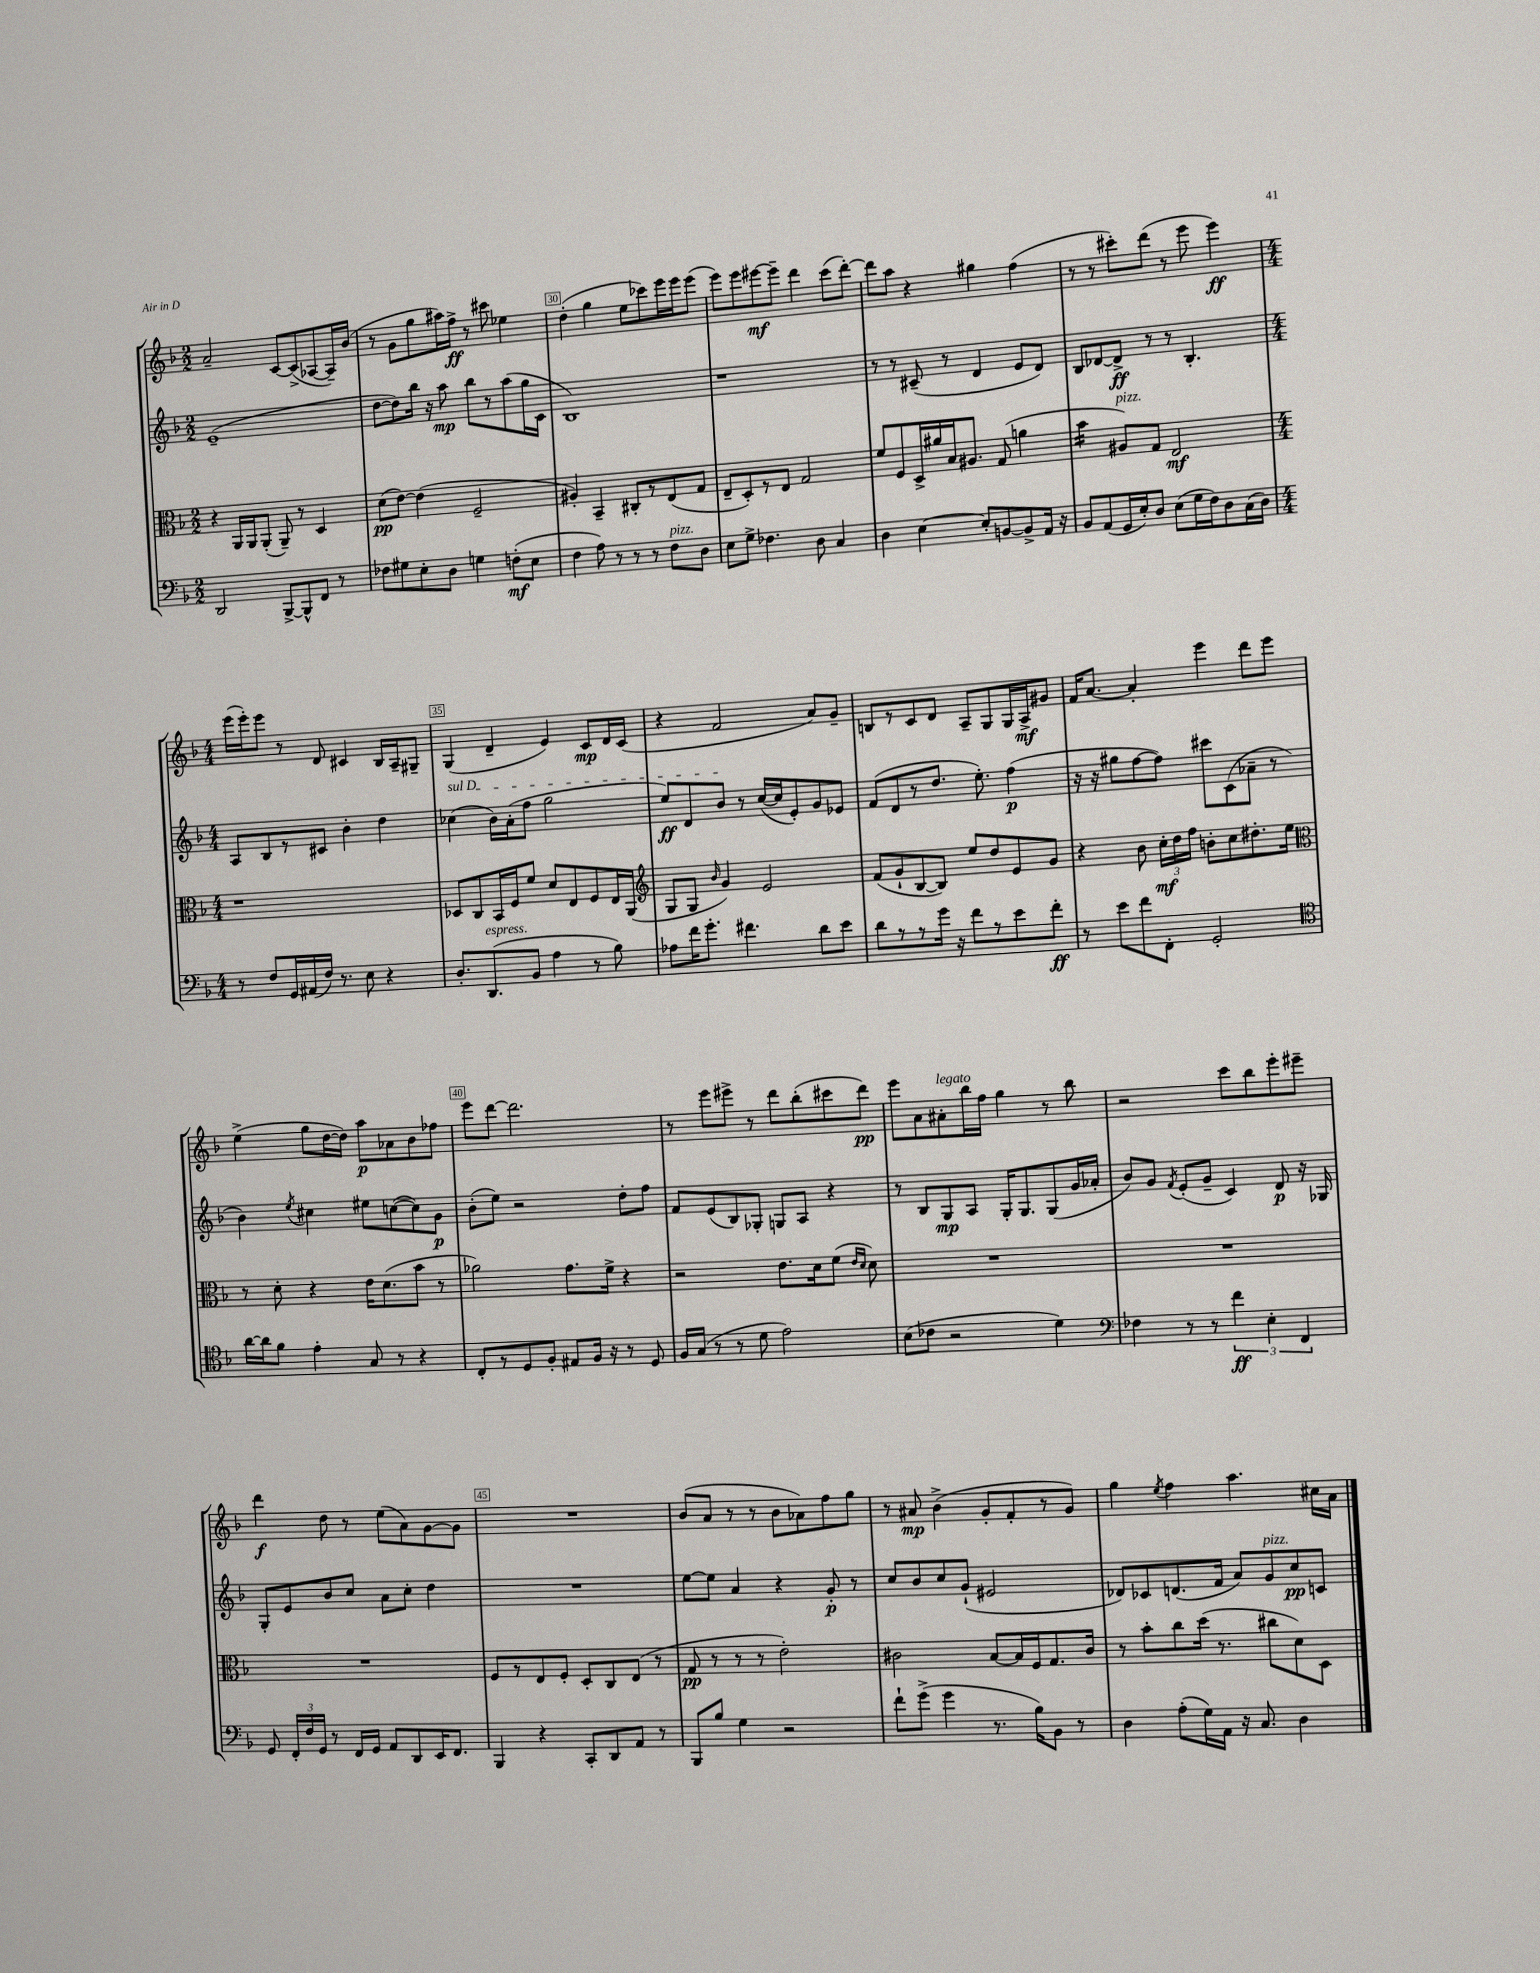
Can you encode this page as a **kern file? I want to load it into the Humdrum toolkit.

**kern	**kern	**kern	**kern
*staff4	*staff3	*staff2	*staff1
*clefF4	*clefC3	*clefG2	*clefG2
*k[b-]	*k[b-]	*k[b-]	*k[b-]
*M2/2	*M2/2	*M2/2	*M2/2
2DD	4r	(1e~	2a~
.	16AA	.	.
.	16AA	.	.
.	(8AA'	.	.
[8BBB-^	8AA~)	.	[8c
8BBB-^^]	8r	.	(8c^]
8FF	4D	.	[8A-
8r	.	.	16A-~])
.	.	.	(16b-
=	=	=	=
8F-	(8d	[8dd	8r
8G#	[8e)	8dd])	8g
8E'	(4e]	16bb-	8gg
.	.	16r	.
8D	.	8aa	16aa#)
.	.	.	16ff^
4G	2F~	8bb-	8r
.	.	8r	8ccc#
(8F'	.	(8aa	4ee-
8E	.	16gg	.
.	.	16c	.
=	=	=	=
4F	4A#')	1B-)	(4dd'
8A)	4BB-~	.	4gg
8r	.	.	.
8r	8C#'	.	8ee
8r	8r	.	8ccc-)
8F	(8E	.	16eee
.	.	.	16eee
8D	8G	.	(8eee
=	=	=	=
8E	8E~	1r	8eee)
8G^	8D')	.	8eee
4.F-	8r	.	[8eee#
.	8E	.	8eee#~]
.	2G	.	4ddd
8D	.	.	.
4C	.	.	(8ccc
.	.	.	[8ddd')
=	=	=	=
4D	8f	8r	8ddd]
.	8F	8r	8aa
[4E	16D^	(8c#~	4r
.	16a#	.	.
.	16B-	8r	.
.	8.A#	.	.
8E']	.	4d	4gg#
[8BB	(8G	.	.
8BB^]	4a	8e	(4ff
16AA	.	8d)	.
16r	.	.	.
=	=	=	=
8BB-	4b-	8B-	8r
(8AA	.	[8d-	8r
16GG	8A#)	8d-^]	8ccc#')
16E')	.	.	.
8D	8G	8r	(8ddd
(8E	2E	8r	8r
16G	.	4.B-'	8eee
16F)	.	.	.
8D	.	.	4eee)
(16C	.	.	.
16D)	.	.	.
=	=	=	=
*M4/4	*M4/4	*M4/4	*M4/4
8r	1r	8A	(16eee
.	.	.	16eee')
8F	.	8B-	8eee
16GG	.	8r	8r
(16AA#	.	.	.
16F)	.	8c#	8d
8.r	.	.	.
.	.	4b-'	4c#
8E	.	.	.
4r	.	4dd	16B-
.	.	.	16A~
.	.	.	8G#~
=	=	=	=
8.D'	8D-	(4cc-	(4G
.	8C	.	.
(8.DD	.	.	.
.	16BB-	16b-)	4d~
.	16F	(16a'	.
8BB-	8f	8ff	.
4A	8d	2gg	4e)
.	8E	.	.
8r	8F	.	8c
8B-)	16E	.	16d
.	(16AA	.	(16c
=	=	=	=
*	*clefG2	*	*
8A-	8G	8ee)	4r
16f	8G	8d	.
8.g'	.	.	.
.	16qqb-	.	.
.	4g)	8b-	2f
4.f#	.	8r	.
.	2e	([16cc	.
.	.	16cc]	.
.	.	8e')	.
8d	.	8g	8a)
8e	.	8e-	8g~
=	=	=	=
8d	(8f	(8f	8B
8r	8g`	8d	8r
8r	[8B-	8r	8c
16g	8B-])	8.dd	8d
16r	.	.	.
8f	8ee	.	8A~
.	.	8.ee')	.
8r	8dd	.	8G
8e	8e	(4ff	16G
.	.	.	16A^
8f'	8g	.	8g#
=	=	=	=
8r	4r	16r	16f
.	.	16r	[8.a
8e	.	8gg#	.
8f	8b-	[8ff	4a']
8FF'	24cc'	8ff])	.
.	24dd	.	.
.	24ff	.	.
2GG'	8b'	8ccc#	4eee
.	8cc	(8c	.
.	8.dd#'	8a-~	8ddd
.	.	8r	8eee
.	16ee	.	.
=	=	=	=
*clefC4	*clefC3	*	*
[16a	8r	4b-)	(4ee^
16a]	.	.	.
8f	8d'	.	.
.	.	8qee	.
4e'	4r	4cc#	8gg
.	.	.	[16dd
.	.	.	16dd])
8G	16e	8ee#	8aa
.	(8.d	.	.
8r	.	([8cc	8a-
4r	8b-	8cc])	8b-
.	8r	8g	8ff-
=	=	=	=
8C'	2a-)	(8b-'	8eee
8r	.	8ee)	[8ddd
8D	.	2r	2.ddd]
8F'	.	.	.
8E#	8.g	.	.
16F	.	.	.
16r	16f^	.	.
8r	4r	8dd'	.
8D	.	8ff	.
=	=	=	=
16F	2r	8f	8r
(16G	.	.	.
8r	.	(8e	8eee
8r	.	8B-)	8eee#^
8d	.	8G-'	8r
2e)	8.e	8G	8ddd
.	.	8A	(8bb-'
.	16d	.	.
.	(8f	4r	8ccc#
.	16qqe	.	.
.	16qqd	.	.
.	8d)	.	8ddd)
=	=	=	=
(8B-	1r	8r	8eee
8c-	.	8B-	8a
2r	.	8G	8a#'
.	.	8A	16bb-
.	.	.	16ff
.	.	16G'	4gg
.	.	8.G	.
4d)	.	(8G	8r
.	.	16g	8bb-
.	.	16a-'	.
=	=	=	=
*clefF4	*	*	*
4F-	1r	8b-)	2r
.	.	8g	.
.	.	8qf	.
8r	.	(8e'	.
8r	.	8g~	.
6f	.	4c)	8ccc
.	.	.	8bb-
6E'	.	.	.
.	.	8d	8eee'
6FF	.	.	.
.	.	16r	8eee#~
.	.	16G-	.
=	=	=	=
8GG	1r	8G'	4ddd
24FF'	.	8e	.
24F	.	.	.
24GG	.	.	.
8r	.	8b-	8dd
16FF	.	8cc	8r
16GG	.	.	.
8AA	.	8a	(8ee
8DD	.	8cc'	8a)
16EE	.	4dd	[8g
8.FF	.	.	.
.	.	.	8g]
=	=	=	=
4BBB-	8F	1r	1r
.	8r	.	.
4r	8E	.	.
.	8F'	.	.
8CC'	8D'	.	.
8DD	8C	.	.
8AA	(8E	.	.
8r	8r	.	.
=	=	=	=
8BBB-	8G	[8ee	(8b-
8B-	8r	8ee]	8a
4G	8r	4a	8r
.	8r	.	8r
2r	2e')	4r	8b-
.	.	.	8a-)
.	.	8g'	8ff
.	.	8r	8gg
=	=	=	=
8f`	2c#	8cc	8r
(8g^	.	8b-	8a#
4g	.	8cc	(4b-^
.	.	(8g`	.
8.r	[8B-	2e#	8g'
.	16B-]	.	8f'
16B-)	16F	.	.
8BB-	8.G	.	8r
8r	.	.	8g)
.	16c#	.	.
=	=	=	=
4D	8r	8d-)	4gg
.	8b-'	8c-	.
.	.	.	8qee
(8A'	8cc	(8.d	4ff
16G)	(16dd	.	.
16AA	8.r	16f	.
16r	.	8a)	4.aa
8.C	.	.	.
.	8cc#	8g	.
4D	8d)	8cc	.
.	8D	8c	16cc#
.	.	.	16a
==	==	==	==
*-	*-	*-	*-
